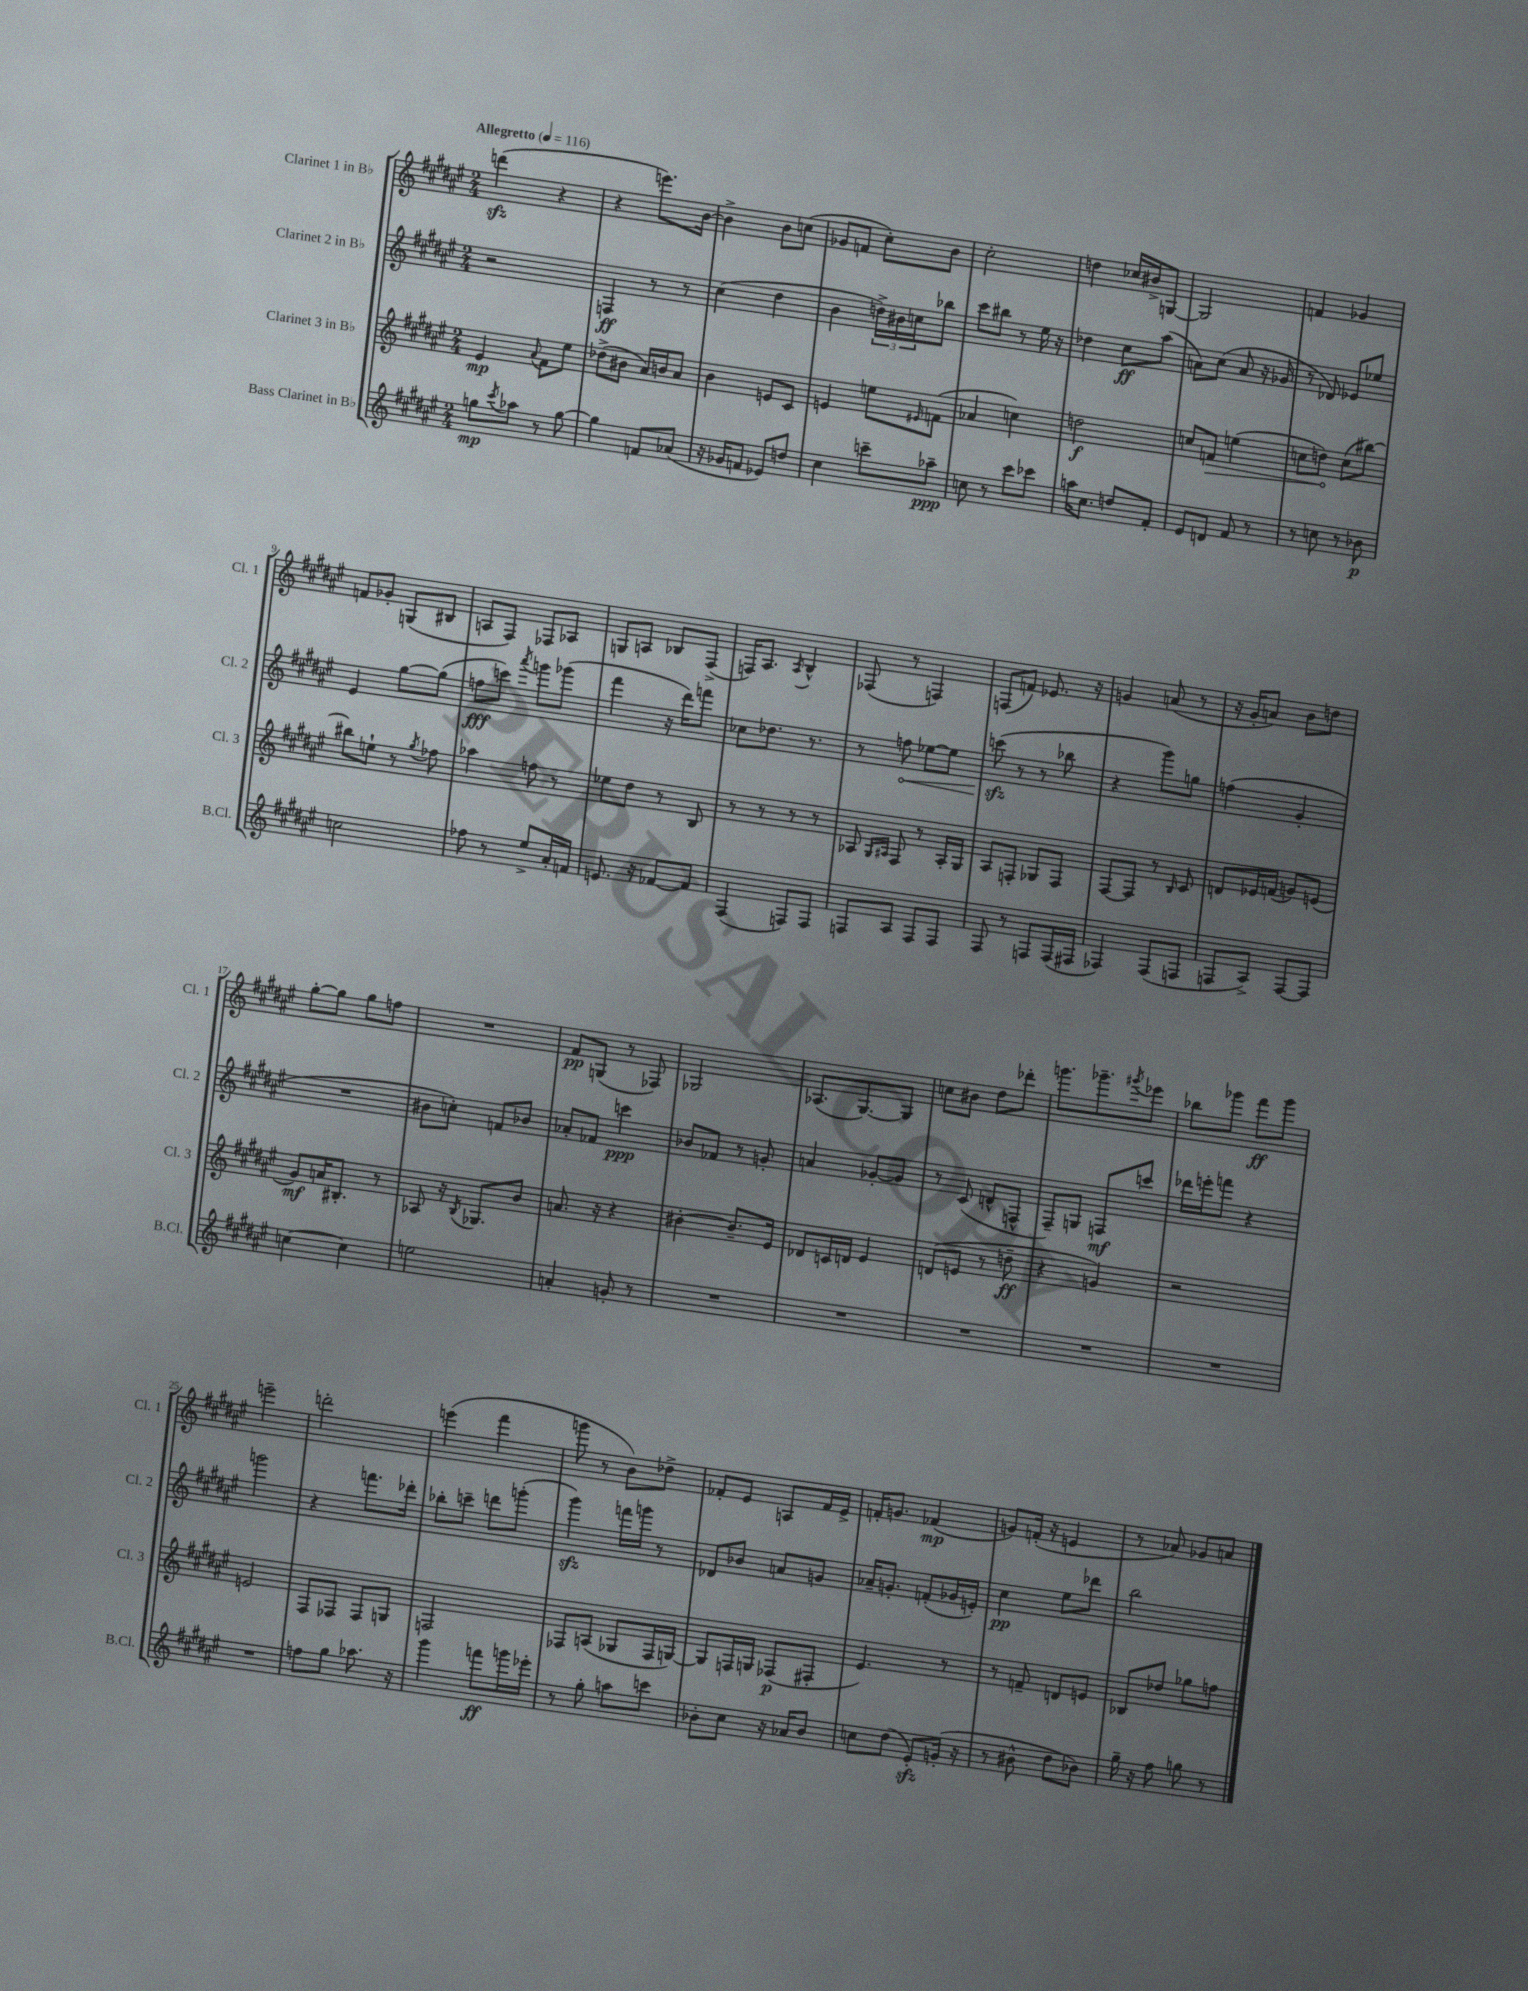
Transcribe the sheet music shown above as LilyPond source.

<<
\new StaffGroup <<
\new Staff = "s0" \with { instrumentName = "Clarinet 1 in Bb" shortInstrumentName = "Cl. 1" } {
    \clef treble \key fis \major \numericTimeSignature \time 2/4 \tempo "Allegretto" 4 = 116
    d'''4\sfz( r4 |
    r4 e'''8.) b'16~ |
    b'4-> b'8 c''8( |
    ges'8 f'8 cis''8-.) b'8 |
    cis''2-. |
    d''4 ces''16 bis'16-> g8~ |
    g2 |
    f'4 ges'4 |
    f'8 ges'8-. g8( bis8 |
    a8 fis8) fes8 aes8 |
    g8 a8 bes8 fis8->( |
    f16) ais8. \acciaccatura { ais8 } b4-^ |
    fes8( r8 f4) |
    f8( f'8) ees'8. r16 |
    g'4 a'8( r8 |
    r16 gis'16-. a'8) b'8 d''8 |
    gis''8~-. gis''8 gis''8 f''8 |
    R2 |
    fis'8\pp g8( r8 fes8) |
    ges2 |
    aes8.( gis8.~) gis8 |
    c''8 bis'8 dis''8 des'''8-. |
    g'''8. ges'''8.-- \acciaccatura { gis'''8 } ees'''8 |
    bes''8 ges'''8 fis'''8\ff ges'''8 |
    e'''2-- |
    d'''2-. |
    e'''4( fis'''4 |
    g'''8 r8 b'8) des''8-> |
    fes'8-. eis'8 a8 fes'16 eis'16-> |
    f'16-. g'8. fes'4\mp( |
    g'8) f'16-.( r16 e'4 |
    r8 aes'8) ges'8 a'8 \bar "|." |
}
\new Staff = "s1" \with { instrumentName = "Clarinet 2 in Bb" shortInstrumentName = "Cl. 2" } {
    \clef treble \key fis \major \numericTimeSignature \time 2/4
    r2 |
    f4\ff r8 r8 |
    cis''4( dis''4 |
    b'4 \tuplet 3/2 { d''16->) bis'16 c''16 } bes''8 |
    cis'''8 bis''8 r8 eis''16 r16 |
    des''4 cis''8\ff ais''8( |
    a'8) cis''8( a'8 r16 ges'16 |
    r8 des'8) ees'8 ees''8 |
    eis'4 gis''8~ gis''8( |
    f''8\fff c'''8) \acciaccatura { ais'''8 } g'''8 ges'''8( |
    fis'''4 r16 dis'''16) f'''8 |
    ces''8 des''8. r8. |
    r8 \once \override Hairpin.circled-tip = ##t f''8\< ees''8~ ees''8 |
    c'''8\sfz\!( r8 r8 bes''8 |
    r4 gis'''8) g''8 |
    f''4( gis'4-. |
    R2 |
    bis'8 c''8-.) f'8 bes'8 |
    aes'8-. fes'8 c'''4\ppp |
    bes'8 fes'8 r8 g'8-. |
    a'4 ges'8~-. ges'8 |
    r8 cis'8( d'8-^ f8-^ |
    fis8--) g8 f8\mf c'''8 |
    des'''16 e'''16-. f'''8 r4 |
    g'''2 |
    r4 f'''8. des'''16-. |
    bes''8-. c'''8-- d'''8 g'''8-.( |
    gis'''4\sfz) f'''16 g'''16 r8 |
    des'8 bes'8 a'8 g'8 |
    aes'16-- g'8.-. f'8-.( ges'16 e'16-.) |
    cis''4\pp eis''8 des'''8 |
    b''2 \bar "|." |
}
\new Staff = "s2" \with { instrumentName = "Clarinet 3 in Bb" shortInstrumentName = "Cl. 3" } {
    \clef treble \key fis \major \numericTimeSignature \time 2/4
    eis'4\mp \appoggiatura { ais'8 } fis'8 eis''8 |
    des''8->( bis'8 ais'16) b'16 ais'8 |
    b'4 e'8 cis'8 |
    e'4 e''8 \grace { eis'16 } f'8( |
    aes'4 c''4) |
    d''2\f |
    c''8 \once \override Hairpin.circled-tip = ##t f'8\> e''4( |
    c''8 d''8\!) c''8( bis''8~) |
    bis''8 e''8-! r8 \acciaccatura { gis''8 } fes''8 |
    aes''4 f''8 r8 |
    ees''8 dis''8 r8 b8 |
    r8 r8 r8 r8 |
    aes8 \grace { gis16 ais16 } fis8 r8 ais16-. gis16 |
    ais8 f8-. ges8 f8 |
    fis8~ fis8 r8 \grace { b16 } cis'8 |
    d'8 ees'16 f'16( g'8) e'8( |
    gis'8\mf) a'16 bis8.-. r8 |
    aes8 r16 \acciaccatura { b8 } ges8. b'8 |
    a'8. r16 r4 |
    bis'4~-. bis'8.-- eis'16 |
    des'8 c'16 d'16 eis'4 |
    d'8( e'8 r8 d''8--\ff |
    r4 g'4) |
    r2 |
    e'2 |
    fis8 fes8 fes8 g8 |
    f2 |
    fes8 a8( ges8 fes16 g16~) |
    g8 f16 g16 fes8\p( fis8-. |
    eis'4.) r8 |
    r8 f'8-- d'8 e'8 |
    bes8 des''8 ges''8 f''8 \bar "|." |
}
\new Staff = "s3" \with { instrumentName = "Bass Clarinet in Bb" shortInstrumentName = "B.Cl." } {
    \clef treble \key fis \major \numericTimeSignature \time 2/4
    g''8\mp \acciaccatura { cis'''8 } aes''8 r8 g''8~ |
    g''4 f'8 aes'8( |
    r16 ges'16 f'8 ees'8) d''8 |
    cis''4 c'''8-- aes''8--\ppp |
    c''8 r8 cis'''8 ces'''8 |
    a''16 cis''8. d''8 fis'8-. |
    eis'8 d'8 fis'8 r8 |
    r8 c''8 r8 bes'8\p |
    c''2 |
    fes''8 r8 eis''8-> ais'16-. f'16 |
    e'8. r16 fes'8~ fes'8 |
    fis4( f8) f8 |
    f8 ais8 f8 f8 |
    fis8 r8 f8 f16( fis16 |
    fes4) fes8( f8 |
    f8 ais8->) f8~ f8 |
    c''4~ c''4 |
    e''2 |
    a'4-. g'8-. r8 |
    R2 |
    R2 |
    R2 |
    R2 |
    R2 |
    R2 |
    f''8 gis''8 aes''8. r16 |
    gis'''4 f'''8\ff g'''16 ees'''16-. |
    r8 gis''8-. a''8 c'''8 |
    bes'8-. cis''8 r16 aes'16 bes'8 |
    c''8 dis''8( eis'8-.\sfz) g'16-.( r16 |
    r8 bis'8-^ dis''8 bes'8) |
    gis''16-- r16 fis''8 g''8 r8 \bar "|." |
}
>>
>>
